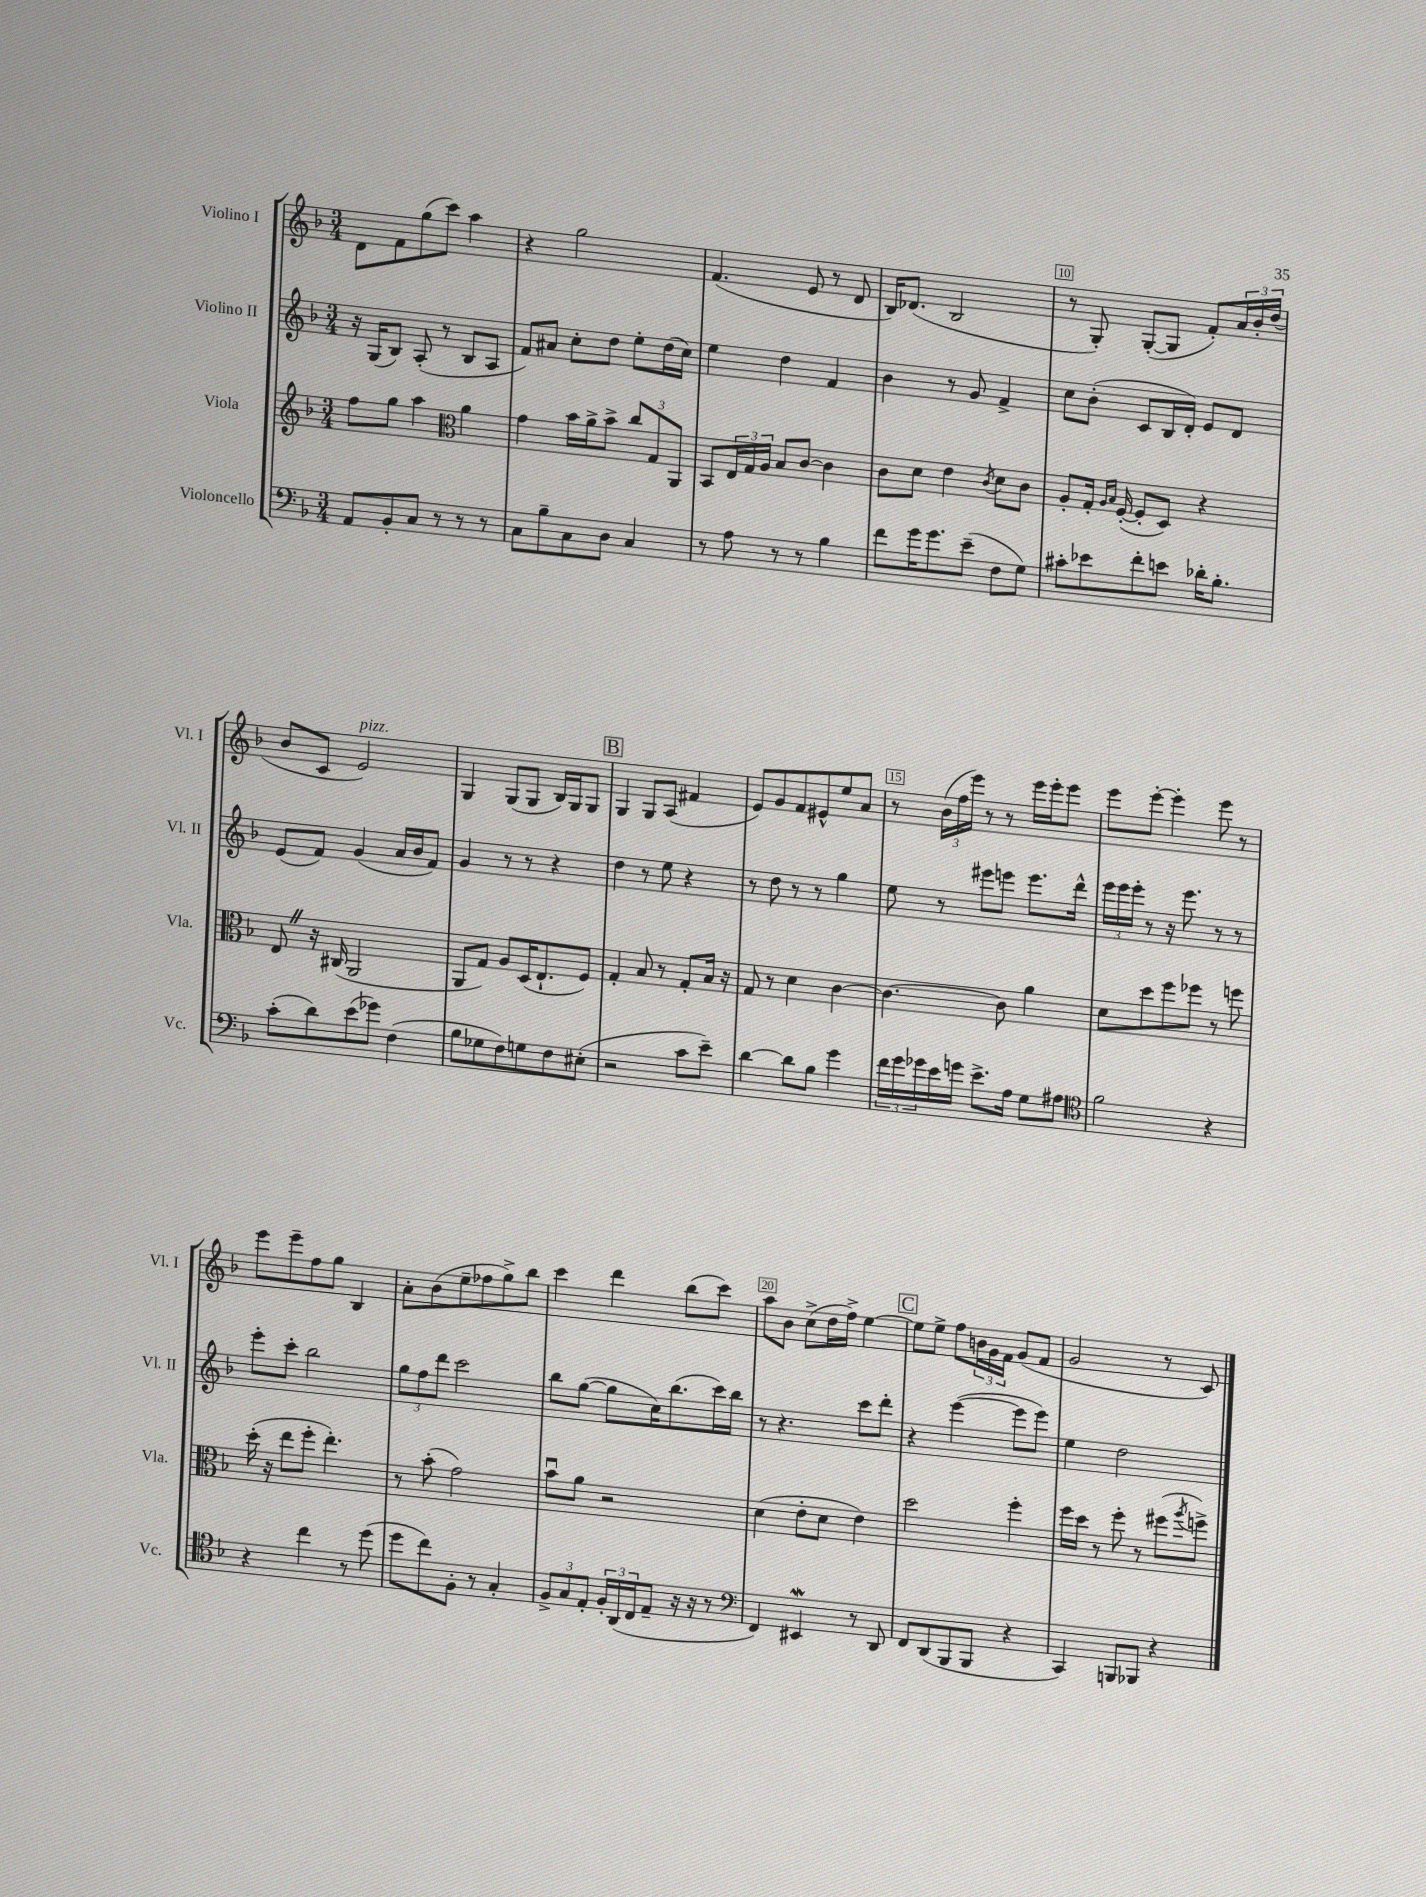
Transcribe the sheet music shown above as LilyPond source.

<<
\new StaffGroup <<
\new Staff = "s0" \with { instrumentName = "Violino I" shortInstrumentName = "Vl. I" } {
    \clef treble \key f \major \numericTimeSignature \time 3/4
    d'8 f'8 g''8( c'''8) a''4 |
    r4 g''2 |
    f'4.( e'8 r8 d'8 |
    bes16) des'8.( bes2 |
    r8 g8-.) g8~-.( g8 f'8-.) \tuplet 3/2 { a'16 bes'16-. d''16( } |
    bes'8 c'8 e'2^\markup { \italic "pizz." }) |
    g4 g8( g8 bes16) g16 g8 |
    \mark \markup { \box "B" } g4 g8 a8( fis'4 |
    e'8) g'8 f'8 eis'8-^ e''8 a'8 |
    r8 \tuplet 3/2 { bes'16( f''16 e'''16) } r8 r8 e'''16 e'''16-. e'''8 |
    e'''8 e'''8~-. e'''4-. e'''8 r8 |
    e'''8 e'''8-- f''8 g''8 bes4 |
    a'8-. bes'8( e''8-- fes''8 g''8->) bes''8 |
    c'''4 d'''4 bes''8( c'''8) |
    a''8 bes'8 c''8->( d''16 f''16->) e''4~ |
    \mark \markup { \box "C" } e''8 e''8-> f''8 \tuplet 3/2 { b'16 g'16 f'16 } g'8( f'8 |
    g'2 r8 c'8) \bar "|." |
}
\new Staff = "s1" \with { instrumentName = "Violino II" shortInstrumentName = "Vl. II" } {
    \clef treble \key f \major \numericTimeSignature \time 3/4
    r16 g16( bes8) a8-.( r8 bes8 a8 |
    f'8) ais'8 c''8-. d''8 e''8-. d''16( c''16) |
    e''4 d''4 f'4 |
    bes'4 r8 g'8 f'4-> |
    c''8 bes'8-.( c'8 bes16 d'16-.) e'8 d'8 |
    e'8( f'8) g'4( a'16 bes'16 f'8) |
    g'4 r8 r8 r4 |
    \mark \markup { \box "B" } d''4 r8 e''8 r4 |
    r8 d''8 r8 r8 g''4 |
    e''8 r8 eis'''8 e'''8 e'''8. d'''16-^ |
    \tuplet 3/2 { e'''16 e'''16 e'''16-. } r8 r16 e'''8. r8 r8 |
    e'''8-. c'''8-. bes''2 |
    \tuplet 3/2 { g''8 f''8 d'''8 } c'''2 |
    bes''8 g''8~( g''8 c''16) bes''8.( c'''16) bes''16 |
    r8 r4. c'''8 d'''8-. |
    \mark \markup { \box "C" } r4 e'''4~( e'''8 e'''8) |
    e''4 d''2 \bar "|." |
}
\new Staff = "s2" \with { instrumentName = "Viola" shortInstrumentName = "Vla." } {
    \clef treble \key f \major \numericTimeSignature \time 3/4
    f''8 g''8 a''4 \clef alto a'4 |
    g'4 bes'16 a'16-> bes'8-> \tuplet 3/2 { c''8 g8 a,8 } |
    bes,8 \tuplet 3/2 { e16 g16 a16 } bes8 c'8~ c'4 |
    c'8 d'8 e'4 \acciaccatura { c'8 } d'8 c'8 |
    a8-. g16-. \grace { a16 bes16 } f16~-.( f8-. d8) r4 |
    e8 \once \override BreathingSign.text = \markup { \musicglyph "scripts.caesura.straight" } \breathe r16 cis16( a,2 |
    a,8 g8) a8 d16( e8.-! f8) |
    \mark \markup { \box "B" } g4-. bes8 r8 g8-. bes16 r16 |
    g8 r8 d'4 c'4~ |
    c'4.~ c'8 a'4 |
    d'8 d''8 f''8 fes''8 r8 f''8 |
    d''16-.( r16 e''8 f''8-. e''4.-.) |
    r8 bes'8-.( g'2) |
    bes'8\downbow a'8 r2 |
    d'4( e'8-. d'8 e'4) |
    \mark \markup { \box "C" } d''2 f''4-. |
    f''16 d''16 r8 f''8-. r8 fis''8( \acciaccatura { a''8 } f''8->) \bar "|." |
}
\new Staff = "s3" \with { instrumentName = "Violoncello" shortInstrumentName = "Vc." } {
    \clef bass \key f \major \numericTimeSignature \time 3/4
    a,8 bes,8-. c8 r8 r8 r8 |
    c8 bes8-- c8 d8 c4 |
    r8 a8 r8 r8 bes4 |
    f'8 g'16 g'8. e'8--( f8 g8) |
    cis'8-. ees'8 f'8-. e'8 des'16-. bes8.-. |
    c'8-.( d'8) e'8( ges'8) f4( |
    bes8 ges8 f8) g8 f8 eis8-.( |
    \mark \markup { \box "B" } r2 c'8 e'8--) |
    d'4~ d'8 bes8 g'4 |
    \tuplet 3/2 { f'16 g'16 ges'16 } e'16 g'16 e'8.-> a16 g8 ais8 |
    \clef tenor f'2 r4 |
    r4 c''4 r8 d''8( |
    d''8 c''8) f8-. r8 g4-. |
    \tuplet 3/2 { f8-> g8 e8-. } \tuplet 3/2 { f16-. a,16( c16 } e8-- r16 r16 r8 |
    \clef bass f,4) eis,4\mordent r8 d,8 |
    \mark \markup { \box "C" } f,8 d,8( bes,,8 bes,,8 r4 |
    c,4) b,,8 bes,,8 r4 \bar "|." |
}
>>
>>
\layout { \context { \Score currentBarNumber = #6 \override BarNumber.break-visibility = ##(#f #t #t) barNumberVisibility = #(every-nth-bar-number-visible 5) \override BarNumber.stencil = #(make-stencil-boxer 0.1 0.3 ly:text-interface::print) } }
